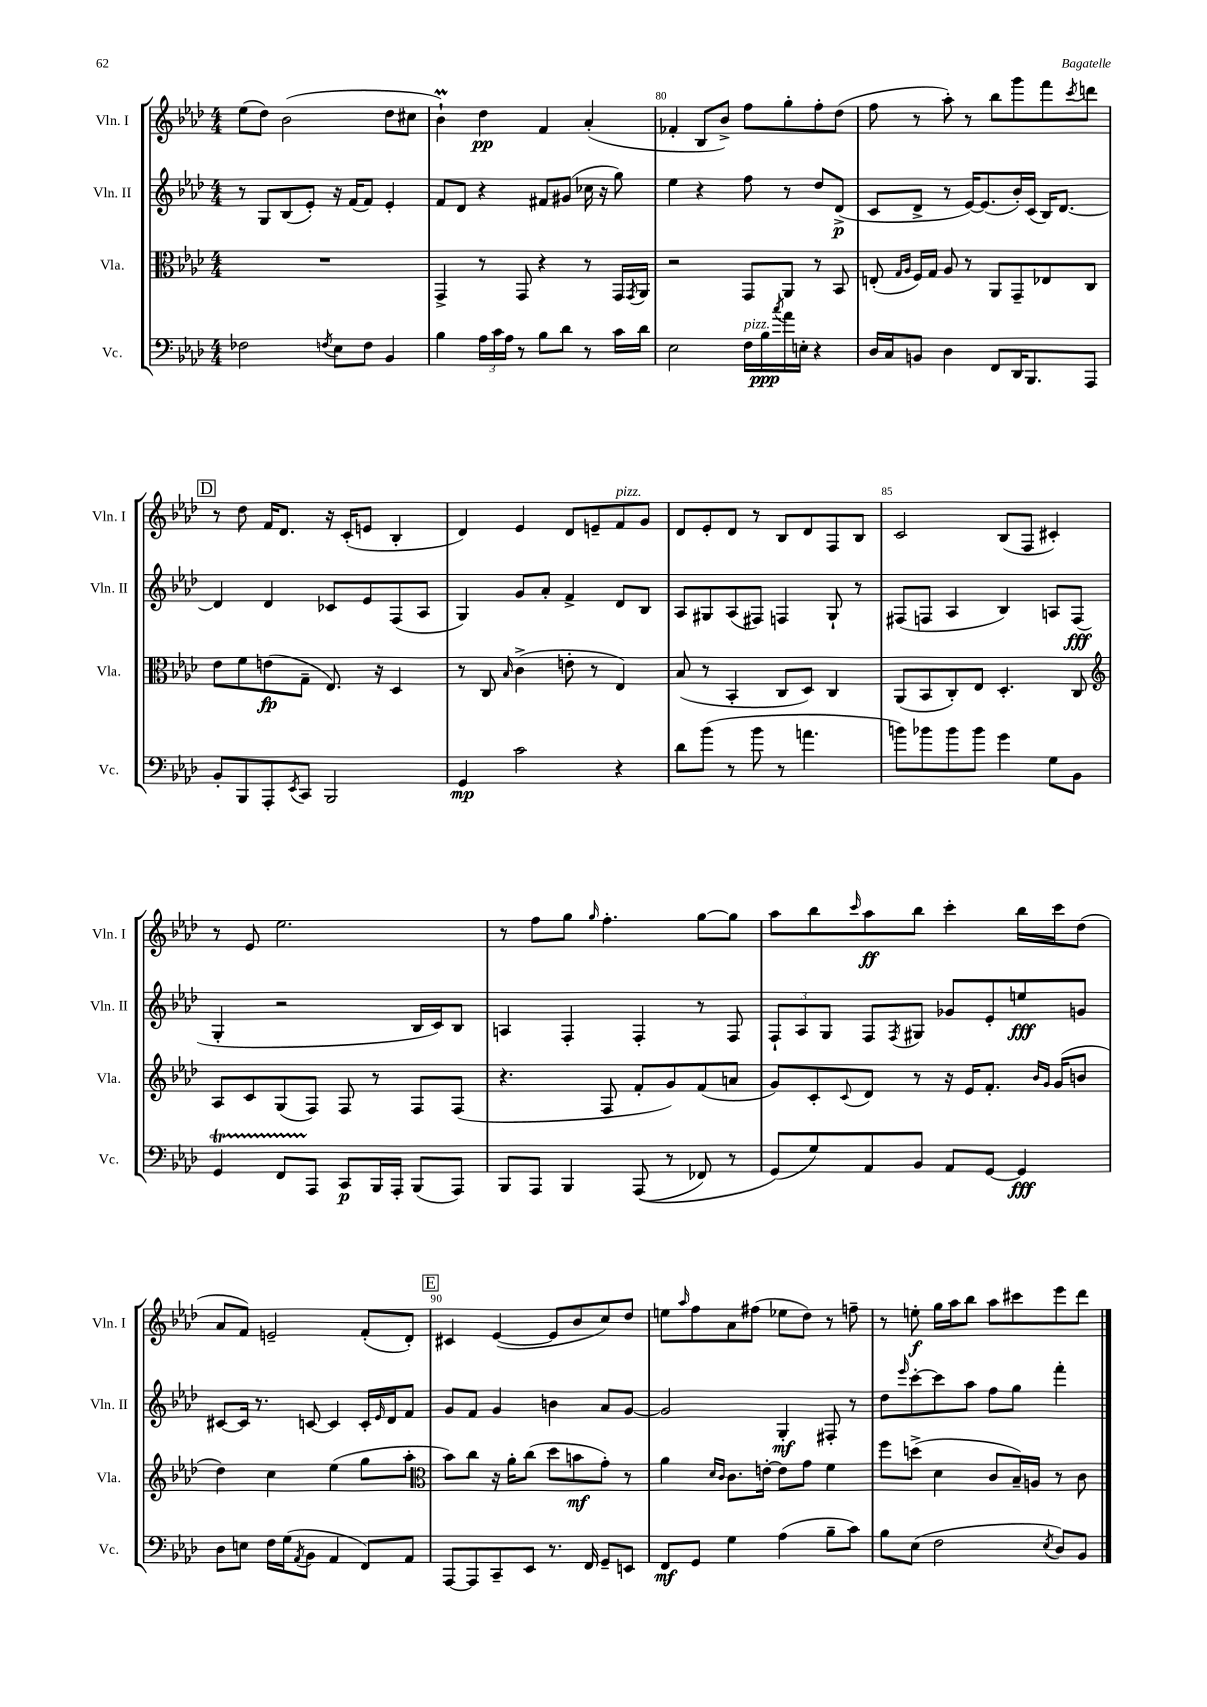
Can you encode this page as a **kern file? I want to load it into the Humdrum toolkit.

**kern	**kern	**kern	**kern
*staff4	*staff3	*staff2	*staff1
*clefF4	*clefC3	*clefG2	*clefG2
*k[b-e-a-d-]	*k[b-e-a-d-]	*k[b-e-a-d-]	*k[b-e-a-d-]
*M4/4	*M4/4	*M4/4	*M4/4
2F-\	1r	8r	(8ee-\L
.	.	8G/L	8dd-\J)
.	.	(8B-/	(2b-\
.	.	8e-'/J)	.
8qF/	.	.	.
8E-\L	.	16r	.
.	.	(16f/LK	.
8F\J	.	8f/J)	.
4BB-/	.	4e-'/	8dd-\L
.	.	.	8cc#\J
=	=	=	=
4B-\	4GG^/	8f/L	4b-`\)
.	.	8d-/J	.
24A-\LL	8r	4r	4dd-\
24c\	.	.	.
24A-\JJ	.	.	.
8r	8GG/	.	.
8B-\L	4r	8f#/L	4f/
8d-\J	.	(8g#/J	.
8r	8r	16cc-\	(4a-'/
.	.	16r	.
16c\LL	16GG/LL	8gg\)	.
.	8qGG/	.	.
16d-\JJ	16AA-/JJ	.	.
=	=	=	=
2E-\	2r	4ee-\	4f-'/
.	.	4r	8B-/L
.	.	.	8b-^/J)
16F\LL	8GG/L	8ff\	8ff\L
16B-\	.	.	.
8qcc/	.	.	.
16a-\	8AA-/J	8r	8gg'\
16E'\JJ	.	.	.
4r	8r	8dd-/L	8ff'\
.	8BB-/	(8d-^/J	(8dd-\J
=	=	=	=
16D-/LL	(8E'/	8c/L	8ff\
16C/J	.	.	.
.	16qqG/LL	.	.
.	16qqA-/JJ	.	.
8BB/J	16F/LL)	8d-^/J	8r
.	16G/JJ	.	.
4D-\	8A-/	8r	8aa-'\)
.	8r	[16e-/LK)	8r
.	.	(8.e-/]	.
8FF/L	8AA-/L	.	8bb-\L
16DD-/K	8GG~/	16b-'/L)	8ggg\
8.BBB-/	.	(16c/JJ	.
.	8E-/	16B-/LK)	8fff\
.	.	[8.d-/J	.
.	.	.	8qccc/
8AAA-/J	8C/J	.	8ddd\J
=	=	=	=
8BB-'/L	8e-\L	4d-/]	8r
8BBB-/	8f\	.	8dd-\
8AAA-'/	(8e\	4d-/	16f/LK
.	.	.	8.d-/J
8qEE-/	.	.	.
8CC/J	8G~\J	.	.
2BBB-/	8.E-/)	8c-/L	16r
.	.	.	(16c'/LK
.	.	8e-/	8e/J
.	16r	.	.
.	4D-/	(8F/	4B-'/
.	.	8A-/J	.
=	=	=	=
4GG/	8r	4G/)	4d-/)
.	8C/	.	.
.	16qqB-/	.	.
2c\	(4c^\	8g/L	4e-/
.	.	8a-'/J	.
.	8e'\	4f^/	8d-/L
.	8r	.	8e~/
4r	4E-/)	8d-/L	8f/
.	.	8B-/J	8g/J
=	=	=	=
8d-\L	(8B-/	8A-/L	8d-/L
(8b-\J	8r	8G#/	8e-'/
8r	4BB-'/	(8A-/	8d-/J
8b-\	.	8F#/J)	8r
8r	8C/L	4F/	8B-/L
4.a\	8D-/J)	.	8d-/
.	4C/	8G#`/	8F/
.	.	8r	8B-/J
=	=	=	=
8b\L)	(8AA-/L	(8F#/L	2c/
8b-\	8BB-/	8F/J	.
8b-\	8C'/)	4A-/	.
8b-\J	8E-/J	.	.
4g\	4.D-'/	4B-/)	(8B-/L
.	.	.	8F/J
8G\L	.	8A/L	4c#'/)
8BB-\J	8C/	(8F/J	.
=	=	=	=
*	*clefG2	*	*
4GG/	8A-/L	4G'/	8r
.	8c/	.	8e-/
8FF/L	(8G/	2r	2.ee-\
8AAA-/J	8F/J)	.	.
8CC/L	8F/	.	.
16BBB-/L	8r	.	.
16AAA-'/JJ	.	.	.
(8BBB-/L	8F/L	16B-/LL	.
.	.	16c/J)	.
8AAA-/J)	(8F/J	8B-/J	.
=	=	=	=
8BBB-/L	4.r	4A/	8r
8AAA-/J	.	.	8ff\L
4BBB-/	.	4F'/	8gg\J
.	.	.	16qqgg/
.	8F/	.	4.ff'\
&((8AAA-/	8f'/L	4F'/	.
8r	8g/)	.	.
8FF-/)	(8f/	8r	[8gg\L
8r	8a/J	8F/	8gg\]J
=	=	=	=
(8GG/L&)	8g/L)	12F`/L	8aa-\L
.	.	12A-/	.
8G/)	8c'/	.	8bb-\
.	.	12G/J	.
.	8qqc/	.	16qqccc/
8AA-/	8d-/J	8F/L	8aa-\
.	.	8qF/	.
8BB-/J	8r	8G#/J	8bb-\J
8AA-/L	16r	8g-/L	4ccc'\
.	16e-/LK	.	.
[8GG/J	8.f'/J	8e-'/	.
4GG/]	.	8ee/	16bb-\LL
.	16qqb-/LL	.	.
.	16qqg/JJ	.	.
.	(16g/LK	.	16ccc\J
.	8b/J	8g/J	(8dd-\J
=	=	=	=
8D-\L	4dd-\)	[8c#/L	8a-/L
8E\J	.	16c#/]Jk	8f/J)
.	.	8.r	.
16F\LL	4cc\	.	2e~/
(16G\J	.	.	.
8qAA-/	.	.	.
8BB-\J	.	[8c/	.
4AA-/	(4ee-\	4c/]	.
8FF/L)	8gg\L	16c'/LL	(8f'/L
.	.	16qqe-/	.
.	.	16d-/J	.
8AA-/J	8aa-'\J	8f/J	8d-'/J)
=	=	=	=
*	*clefC3	*	*
[8AAA-/L	8b-\L)	8g/L	4c#/
8AAA-/]	8cc\J	8f/J	.
8CC~/	16r	4g/	([4e-/
.	16a-'\LK	.	.
8EE-/J	(8cc\J	.	.
8.r	8dd-\L	4b\	8e-/]L
.	8b\	.	8b-/
16FF/	.	.	.
8GG~/L	8g'\J)	8a-/L	8cc/)
8EE/J	8r	[8g/J	8dd-/J
=	=	=	=
8FF/L	4a-\	2g/]	8ee\L
.	.	.	16qqaa-/
8GG/J	.	.	8ff\
.	16qqd-/LL	.	.
.	16qqc/JJ	.	.
4G\	8.c\L	.	8a-\
.	.	.	(8ff#\J
.	[16e'\Jk	.	.
(4A-\	8e\]L	4G'/	8ee-\L
.	8g\J	.	8dd-\J)
8B-~\L	4f\	8F#'/	8r
8c\J)	.	8r	8ff~\
=	=	=	=
8B-\L	8ff\L	8dd-\L	8r
.	.	16qqeee-/	.
(8E-\J	(8dd^\J	[8ccc'\	8ee'\
2F\	4d-\	8ccc\]	16gg\LL
.	.	.	16aa-\J
.	.	8aa-\J	8bb-\J
.	8c/L	8ff\L	8aa-\L
.	16B-~/L)	8gg\J	8ccc#\
.	16A/JJ	.	.
8qE-/	.	.	.
8D-/L)	8r	4fff'\	8eee-\
8BB-/J	8c\	.	8ddd-\J
==	==	==	==
*-	*-	*-	*-
